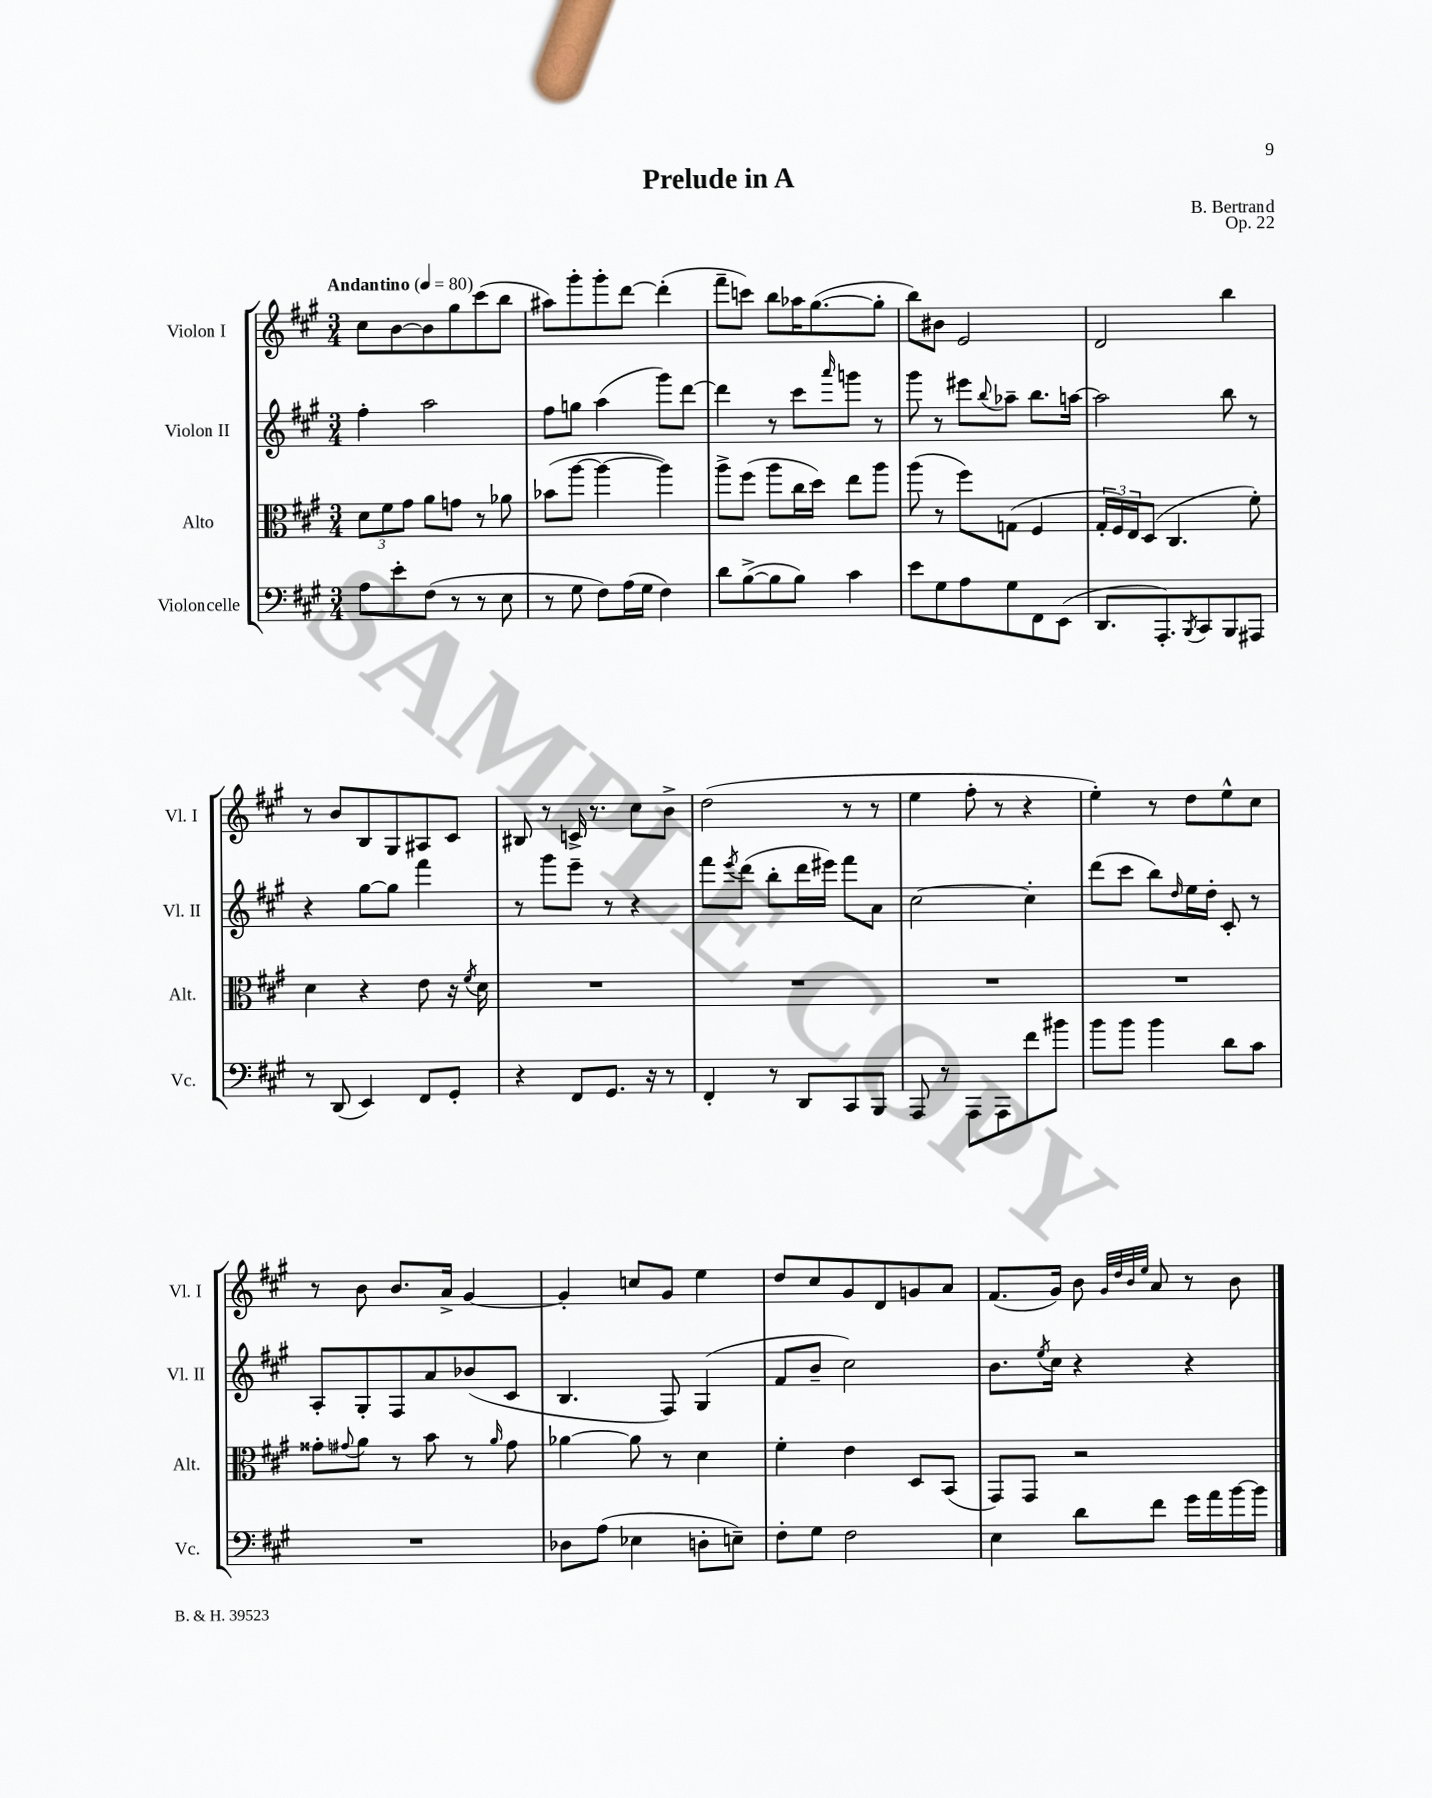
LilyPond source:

\header { title = "Prelude in A" composer = "B. Bertrand" opus = "Op. 22" }
<<
\new StaffGroup <<
\new Staff = "s0" \with { instrumentName = "Violon I" shortInstrumentName = "Vl. I" } {
    \clef treble \key a \major \numericTimeSignature \time 3/4 \tempo "Andantino" 4 = 80
    cis''8 b'8~ b'8 gis''8 cis'''8( b''8 |
    ais''8) gis'''8-. gis'''8-. d'''8~ d'''4-.( |
    fis'''8-- c'''8) b''8 aes''16 gis''8.~( gis''8-. |
    b''8) bis'8 e'2 |
    d'2 b''4 |
    r8 b'8 b8 gis8 ais8 cis'8 |
    bis8 r8 c'16-> r8. cis''8 b'8-> |
    d''2( r8 r8 |
    e''4 fis''8-. r8 r4 |
    e''4-.) r8 d''8 e''8-^ cis''8 |
    r8 b'8 b'8. a'16-> gis'4~ |
    gis'4-. c''8 gis'8 e''4 |
    d''8 cis''8 gis'8 d'8 g'8 a'8 |
    fis'8.( gis'16) b'8 \grace { gis'32 d''32 b'32 e''32 } a'8 r8 b'8 \bar "|." |
}
\new Staff = "s1" \with { instrumentName = "Violon II" shortInstrumentName = "Vl. II" } {
    \clef treble \key a \major \numericTimeSignature \time 3/4
    fis''4-. a''2 |
    fis''8 g''8 a''4( gis'''8) d'''8~ |
    d'''4 r8 cis'''8 \grace { a'''16 } g'''8 r8 |
    gis'''8 r8 eis'''8 \appoggiatura { b''8 } aes''8-- b''8. a''16~ |
    a''2 b''8 r8 |
    r4 gis''8~ gis''8 fis'''4 |
    r8 gis'''8 e'''8-- r8 r4 |
    fis'''8 \acciaccatura { e'''8 } d'''8( b''8-. d'''16 eis'''16) fis'''8 a'8 |
    cis''2~ cis''4-. |
    d'''8( cis'''8 b''8) \grace { d''16 } e''16 d''16-. cis'8-. r8 |
    a8-. gis8-. fis8 a'8 bes'8( cis'8 |
    b4. fis8) gis4( |
    fis'8 b'8-- cis''2) |
    b'8. \acciaccatura { e''8 } cis''16 r4 r4 \bar "|." |
}
\new Staff = "s2" \with { instrumentName = "Alto" shortInstrumentName = "Alt." } {
    \clef alto \key a \major \numericTimeSignature \time 3/4
    \tuplet 3/2 { d'8 fis'8 gis'8 } a'8 g'8 r8 aes'8 |
    bes'8( a''8~ a''4~ a''4) |
    a''8-> fis''8( a''8 cis''16 d''16) e''8 a''8 |
    a''8( r8 fis''8) g8( fis4 |
    \tuplet 3/2 { gis16-. fis16) e16 } d8( cis4. fis'8-.) |
    d'4 r4 e'8 r16 \acciaccatura { fis'8 } d'16 |
    R2. |
    R2. |
    R2. |
    R2. |
    gisis'8-. \appoggiatura { gis'8 } a'8 r8 b'8 r8 \grace { a'16 } gis'8 |
    aes'4~ aes'8 r8 d'4 |
    fis'4-. e'4 d8 b,8( |
    gis,8) gis,8 r2 \bar "|." |
}
\new Staff = "s3" \with { instrumentName = "Violoncelle" shortInstrumentName = "Vc." } {
    \clef bass \key a \major \numericTimeSignature \time 3/4
    a8 e'8-. fis8( r8 r8 e8 |
    r8 gis8 fis8) a16( gis16 fis4) |
    d'8 b8~->( b8 b8) cis'4 |
    e'8 gis8 a8 gis8 fis,8 e,8( |
    d,8. a,,8.-.) \acciaccatura { b,,8 } cis,8 b,,8 ais,,8 |
    r8 d,8( e,4) fis,8 gis,8-. |
    r4 fis,8 gis,8. r16 r8 |
    fis,4-. r8 d,8 cis,8 b,,8 |
    a,,8 r8 a,,8 a,,8 fis'8 bis'8 |
    b'8 b'8 b'4 d'8 cis'8 |
    R2. |
    des8 a8( ees4 d8-. e8--) |
    fis8-. gis8 fis2 |
    e4 d'8 fis'8 gis'16 a'16 b'16~ b'16 \bar "|." |
}
>>
>>
\layout { \context { \Score \remove "Bar_number_engraver" } }
